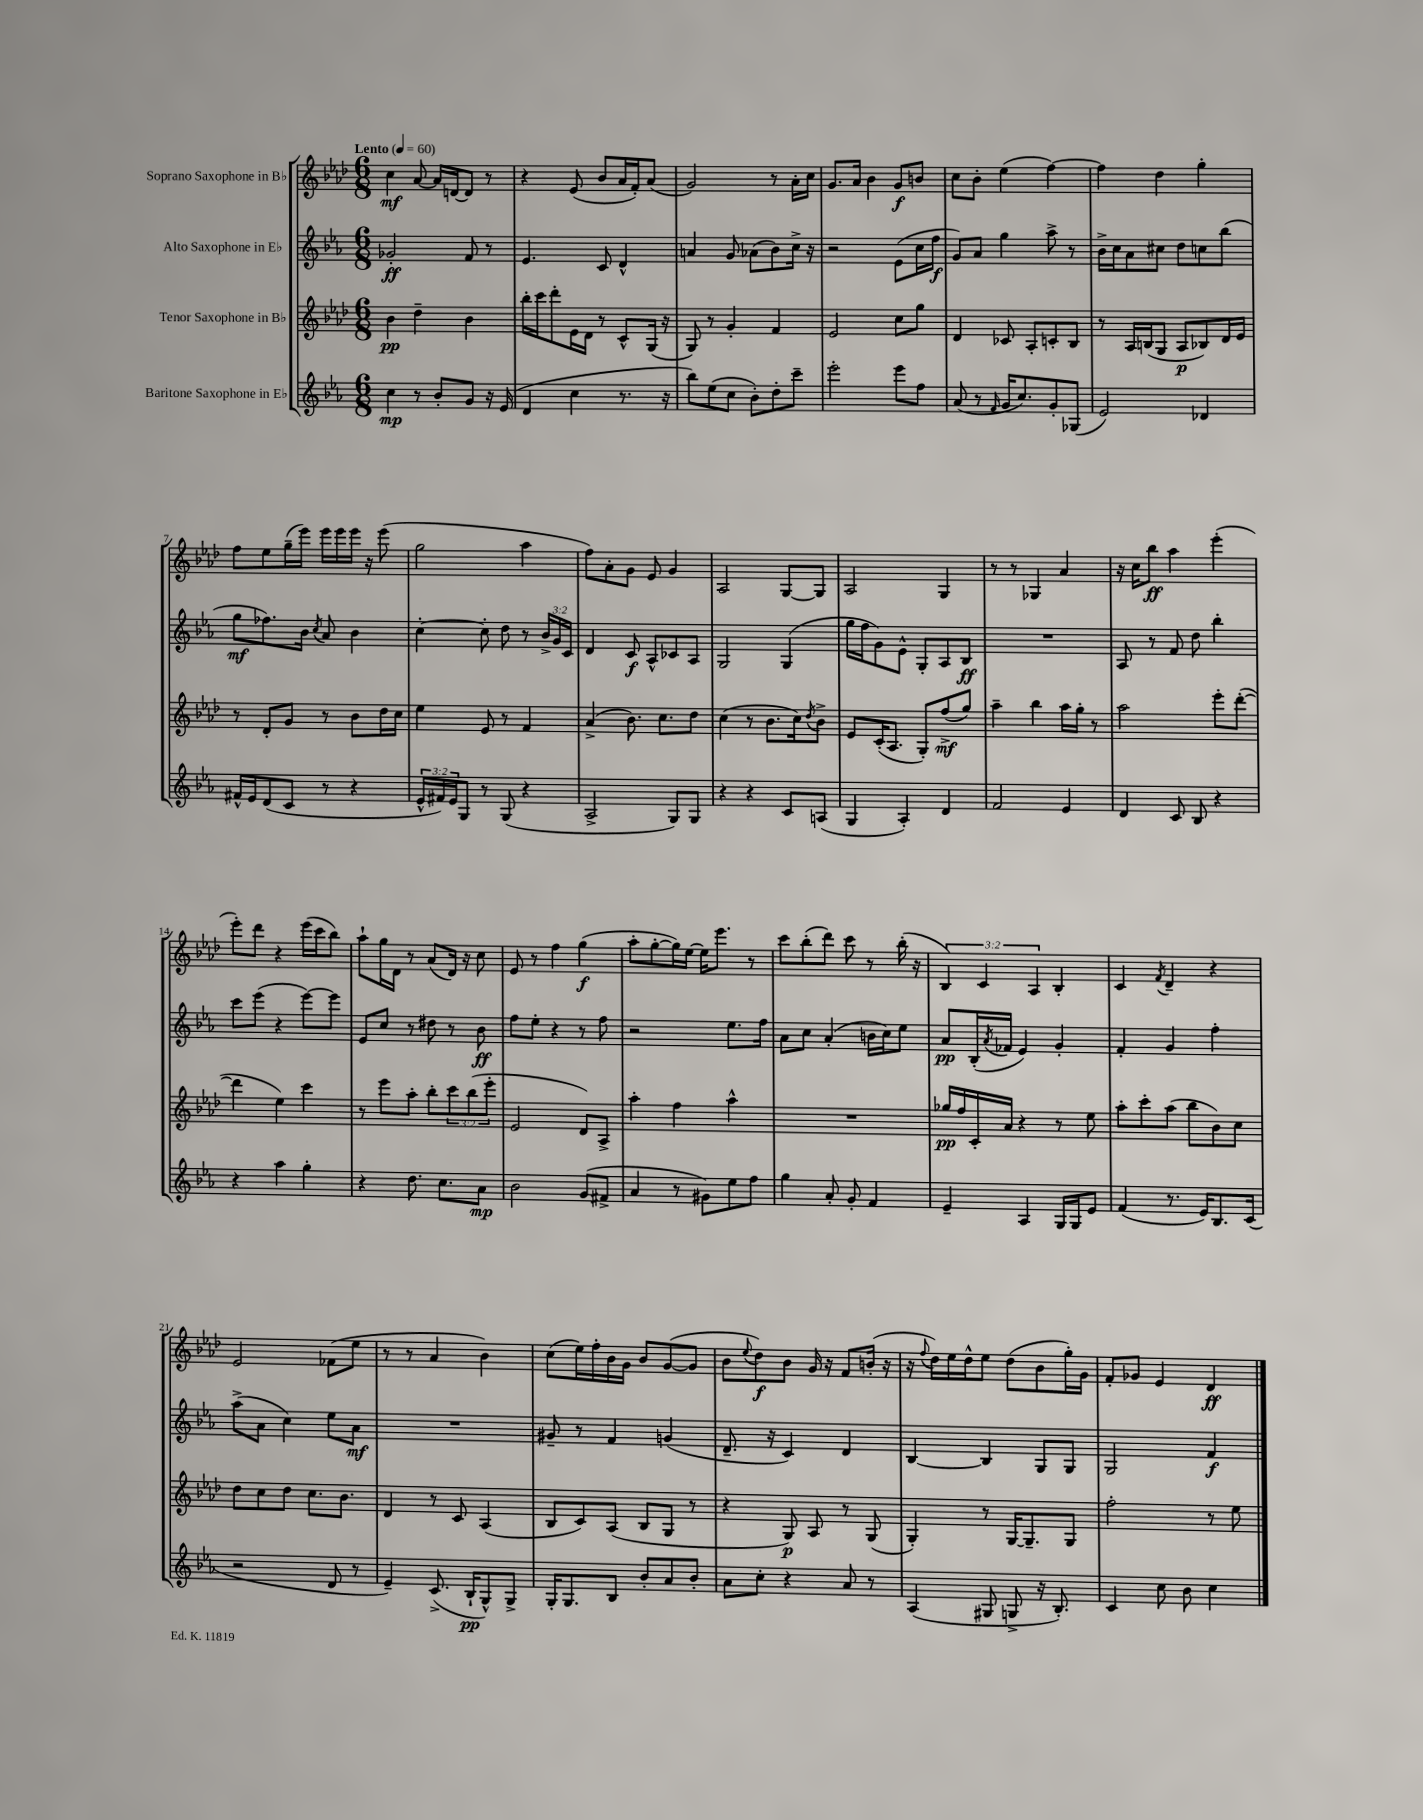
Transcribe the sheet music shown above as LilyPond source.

<<
\new StaffGroup <<
\new Staff = "s0" \with { instrumentName = "Soprano Saxophone in Bb" } {
    \clef treble \key aes \major \numericTimeSignature \time 6/8 \override Staff.TupletNumber.text = #tuplet-number::calc-fraction-text \tempo "Lento" 4 = 60
    c''4\mf aes'8~ aes'16 d'16~ d'8 r8 |
    r4 ees'8( bes'8 aes'16 f'16-.) aes'8( |
    g'2) r8 aes'16-. c''16 |
    g'8. aes'16 bes'4 g'8\f b'8 |
    c''8 bes'8-. ees''4( f''4~) |
    f''4 des''4 g''4-. |
    f''8 ees''8 g''16--( ees'''16) ees'''16 ees'''16 ees'''16 r16 ees'''8( |
    g''2 aes''4 |
    f''8) aes'8-. g'8 ees'8 g'4 |
    aes2 g8~ g8 |
    aes2 g4 |
    r8 r8 ges4 aes'4 |
    r16 c''16 bes''8\ff aes''4 ees'''4-.( |
    ees'''8-.) des'''8 r4 ees'''16( c'''16 bes''8) |
    aes''8-! g''16 des'16 r8 aes'8( des'16) r16 c''8 |
    ees'8 r8 f''4 g''4\f( |
    aes''8-. g''8~-. g''16) ees''16~ ees''16 ees'''8. r8 |
    c'''8 bes''8-.( des'''8) c'''8 r8 bes''16-.( r16 |
    \tuplet 3/2 { bes4) c'4 aes4 } bes4-. |
    c'4 \acciaccatura { f'8 } des'4-- r4 |
    ees'2 fes'8( ees''8 |
    r8 r8 aes'4 bes'4) |
    c''8( ees''16) f''16-. bes'16 g'16 bes'8 g'8~( g'8 |
    bes'8 \appoggiatura { ees''8 } des''8\f) bes'8 g'16 r16 f'8 b'16-.( r16 |
    r16 \appoggiatura { f''8 } des''16) ees''16 des''16-^ ees''8 des''8( bes'8 g''16-.) g'16 |
    f'8-. ges'8 ees'4 des'4\ff \bar "|." |
}
\new Staff = "s1" \with { instrumentName = "Alto Saxophone in Eb" } {
    \clef treble \key ees \major \numericTimeSignature \time 6/8 \override Staff.TupletNumber.text = #tuplet-number::calc-fraction-text
    ges'2-.\ff f'8 r8 |
    ees'4. c'8 d'4-^ |
    a'4 g'8 aes'8( bes'8) c''16-> r16 |
    r2 ees'8( c''16 f''16\f |
    g'8) aes'8 g''4 aes''8-> r8 |
    bes'16-> c''16 aes'8 cis''8 d''8 c''8 bes''8( |
    g''8\mf fes''8.) bes'16 \acciaccatura { c''8 } aes'8 bes'4 |
    c''4~-. c''8-. d''8 r8 \tuplet 3/2 { bes'16-> g'16 c'16 } |
    d'4 c'8\f aes8-^ ces'8 aes8 |
    g2 g4( |
    g''16 f''16 g'8) ees'8-^ g8-. aes8 bes8\ff |
    R2. |
    aes8 r8 f'8 d''8 bes''4-. |
    c'''8 ees'''8( r4 ees'''8~) ees'''8 |
    ees'8 c''8 r8 dis''8 r8 bes'8\ff |
    f''8 ees''8-. r4 r8 f''8 |
    r2 ees''8. f''16 |
    aes'8 c''8 aes'4-.( b'16 c''16) ees''8 |
    aes'8\pp bes16-.( \acciaccatura { aes'8 } fes'16 ees'4) g'4-. |
    f'4-. g'4 f''4-. |
    aes''8->( aes'8 c''4) ees''8 aes'8\mf |
    R2. |
    gis'8-- r8 f'4 g'4( |
    d'8.-- r16 c'4) d'4 |
    bes4~ bes4 g8 g8 |
    g2 f'4\f \bar "|." |
}
\new Staff = "s2" \with { instrumentName = "Tenor Saxophone in Bb" } {
    \clef treble \key aes \major \numericTimeSignature \time 6/8 \override Staff.TupletNumber.text = #tuplet-number::calc-fraction-text
    bes'4\pp des''4-- bes'4 |
    bes''16-. c'''16 des'''8-. ees'16 des'16 r8 c'8-^ g16( r16 |
    g8) r8 g'4-. f'4 |
    ees'2 c''8 g''8 |
    des'4 ces'8 aes8-. c'8-. bes8 |
    r8 aes16 b16( g8 aes8\p bes8) des'16 ees'16 |
    r8 des'8-. g'8 r8 bes'8 des''16 c''16 |
    ees''4 ees'8 r8 f'4 |
    aes'4->( bes'8.) c''8. des''8 |
    c''4( r8 bes'8. c''16) \acciaccatura { des''8 } bes'8-> |
    ees'8 c'16-.( aes8. g8-.) f''8->\mf( g''8) |
    aes''4-- bes''4 aes''16 g''16-. r8 |
    aes''2 ees'''8-. des'''8~-.( |
    des'''4 ees''4) c'''4 |
    r8 ees'''8 aes''8-. bes''8-. \tuplet 3/2 { c'''8 bes''8( ees'''8-. } |
    ees'2 des'8) aes8-> |
    aes''4-. f''4 aes''4-^ |
    R2. |
    ges''16\pp f''16 c'16-. aes'16 r4 r8 ees''8 |
    aes''8-. c'''8-. aes''8( bes''8 bes'8) c''8 |
    des''8 c''8 des''8 c''8. bes'8. |
    des'4 r8 c'8 aes4( |
    bes8 c'8) aes8( bes8 g8 r8 |
    r4 g8\p) aes8 r8 g8( |
    g4-.) r8 g16~ g8.-- g8 |
    f''2-. r8 ees''8 \bar "|." |
}
\new Staff = "s3" \with { instrumentName = "Baritone Saxophone in Eb" } {
    \clef treble \key ees \major \numericTimeSignature \time 6/8 \override Staff.TupletNumber.text = #tuplet-number::calc-fraction-text
    c''4\mp r8 bes'8-. g'8 r16 ees'16( |
    d'4 c''4 r8. r16 |
    bes''8) ees''8( c''8 bes'8-.) d''8-. c'''8-- |
    ees'''2-. ees'''8 f''8 |
    aes'8( r8 \grace { f'16 } g'16 c''8.) g'8-. ges8( |
    ees'2) des'4 |
    fis'16-^ ees'16 d'8( c'8 r8 r4 |
    \tuplet 3/2 { ees'16-^ fis'16) ees'16 } g8 r8 g8( r4 |
    aes2-> g8) g8 |
    r4 r4 c'8 a8( |
    g4 aes4-.) d'4 |
    f'2 ees'4 |
    d'4 c'8 bes8 r4 |
    r4 aes''4 g''4-. |
    r4 d''8. c''8. aes'8\mp |
    bes'2 g'8( fis'8-> |
    aes'4 r8 gis'8) ees''8 f''8 |
    g''4 aes'8-. g'8-. f'4 |
    ees'4-- aes4 g16 g16 ees'8 |
    f'4( r8. ees'16) bes8. c'16( |
    r2 d'8 r8 |
    ees'4--) c'8.->( bes16-!\pp g8-^) g8-> |
    g16-. g8. bes8 bes'8-. aes'8 bes'8-. |
    aes'8 c''8-. r4 aes'8 r8 |
    aes4( gis8 g8-> r16 bes8.-.) |
    c'4 c''8 bes'8 c''4 \bar "|." |
}
>>
>>
